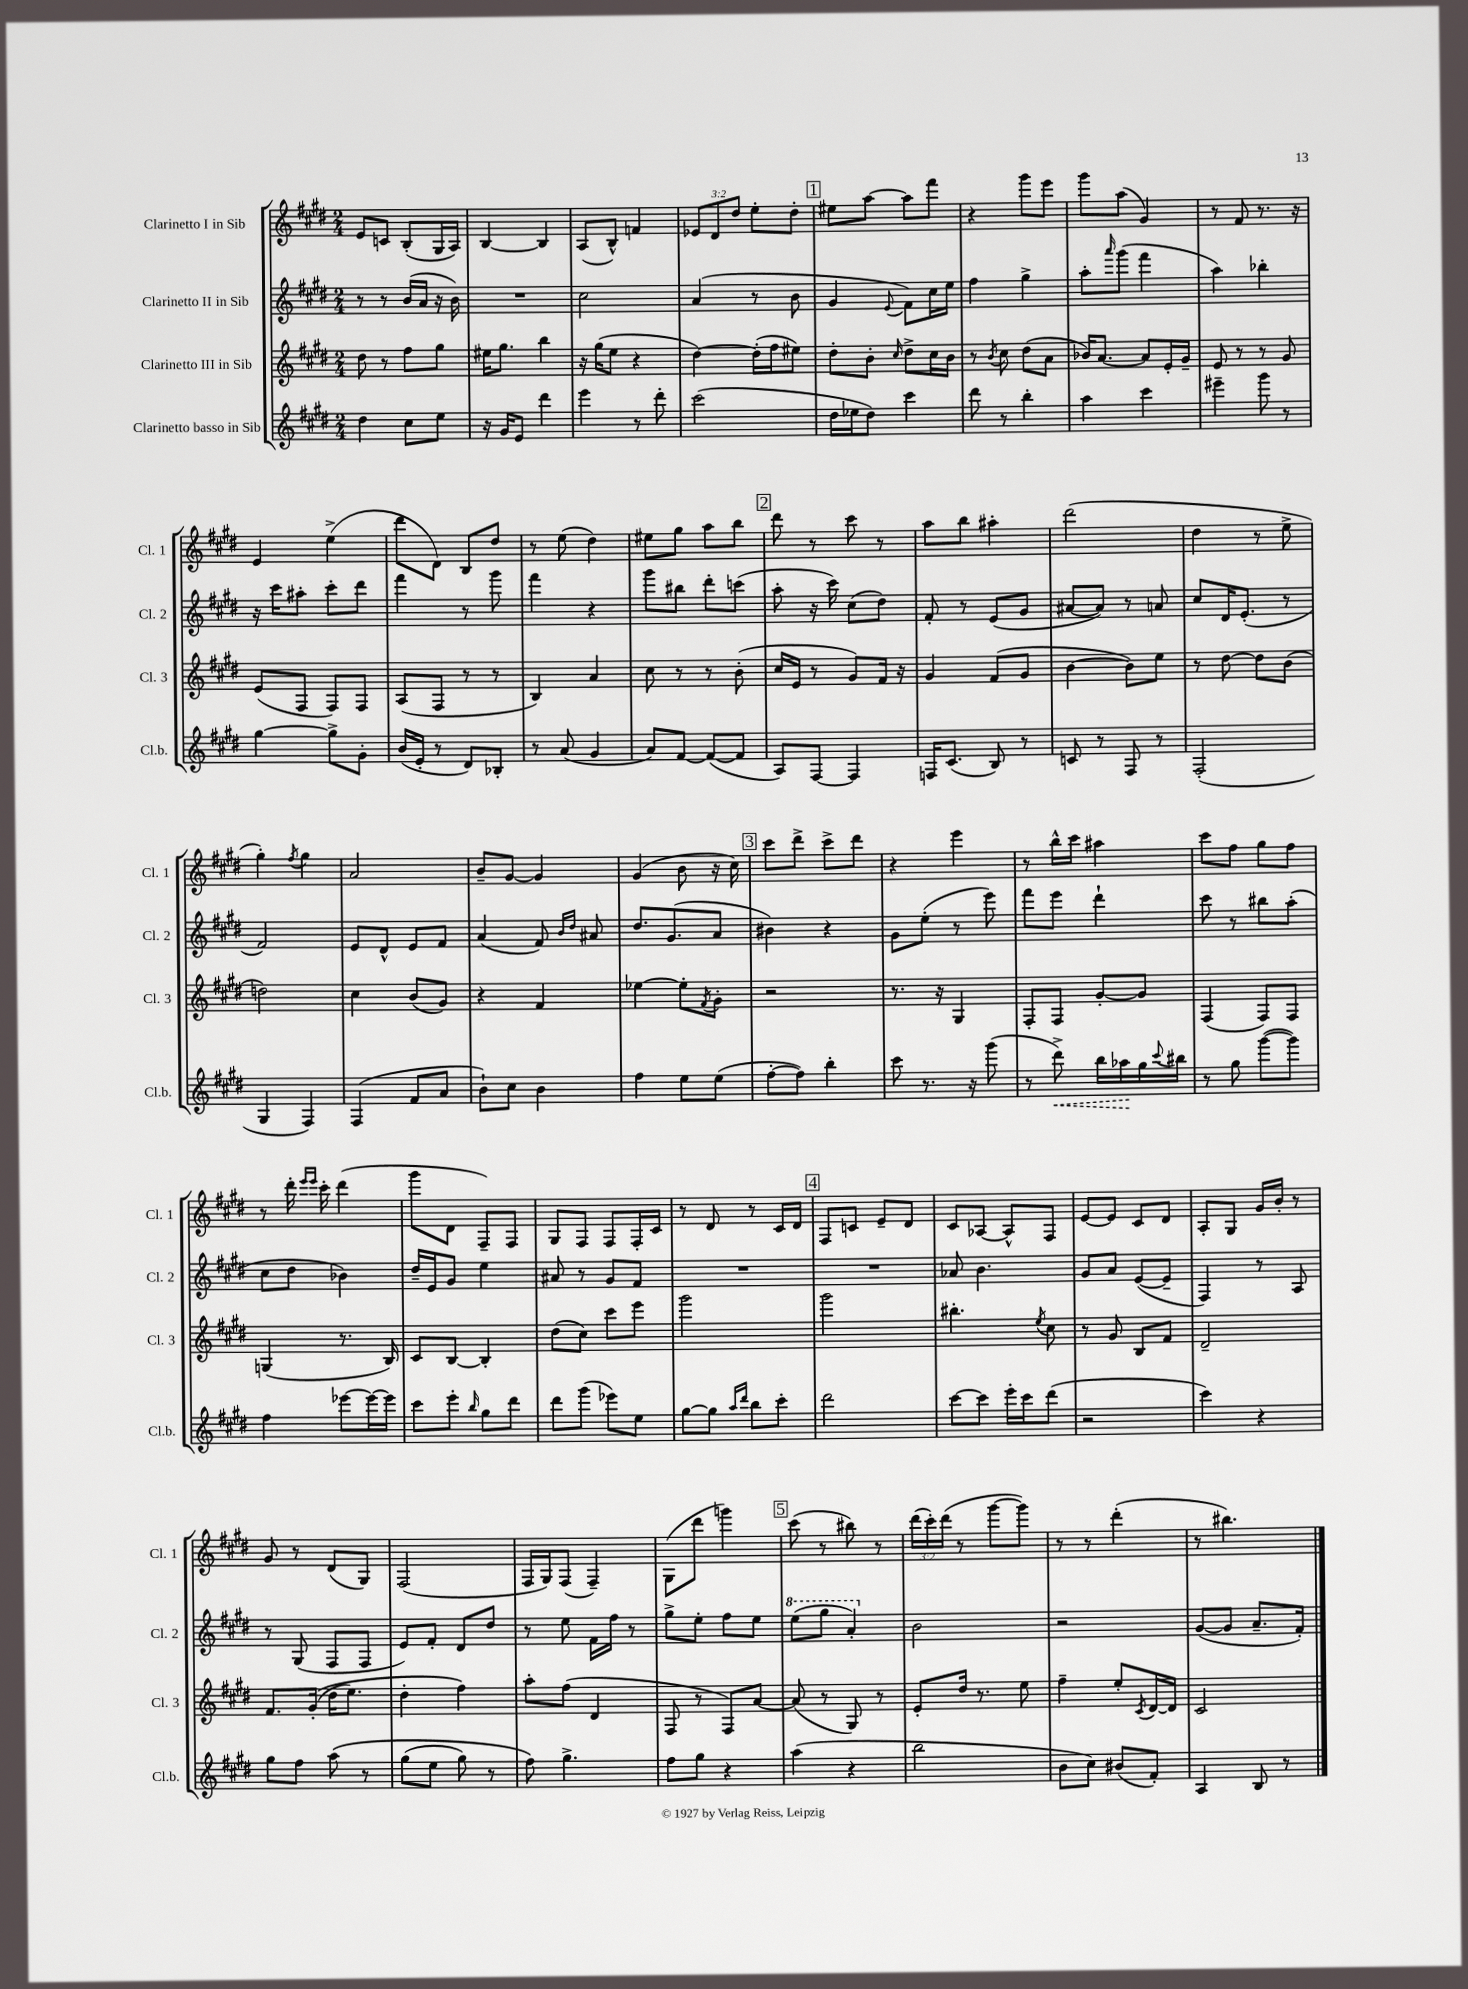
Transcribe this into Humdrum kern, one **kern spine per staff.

**kern	**kern	**kern	**kern
*staff4	*staff3	*staff2	*staff1
*clefG2	*clefG2	*clefG2	*clefG2
*k[f#c#g#d#]	*k[f#c#g#d#]	*k[f#c#g#d#]	*k[f#c#g#d#]
*M2/4	*M2/4	*M2/4	*M2/4
4dd#	8dd#	8r	8e
.	8r	8r	8c
8cc#	8ff#	(16b	(8B'
.	.	16a	.
8ee	8gg#	16r	16G#
.	.	16b)	16A)
=	=	=	=
16r	16ee#	2r	[4B
16g#	8.gg#	.	.
8e	.	.	.
4ddd#	4bb	.	4B]
=	=	=	=
4eee	16r	2cc#	(8A
.	(16gg#	.	.
.	8ee	.	8B^^)
8r	4r	.	4f
8ddd#'	.	.	.
=	=	=	=
(2ccc#	[4dd#)	(4a	12e-
.	.	.	12d#
.	.	.	12dd#
.	(16dd#']	8r	8ee'
.	16ff#	.	.
.	8ee#)	8b	8dd#'
=	=	=	=
16dd#	8dd#'	4g#	8ee#
16ee-	.	.	.
8dd#)	8b'	.	[8aa
.	16qqcc#	8qqe	.
4ccc#	8dd#^	8f#)	8aa]
.	16cc#	16cc#	8fff#
.	16b	16ee	.
=	=	=	=
8ddd#	8r	4ff#	4r
.	8qb	.	.
8r	8cc#	.	.
4bb'	(8dd#	4gg#^	8ggg#
.	8a	.	8eee
=	=	=	=
4aa	16b-)	8aa'	8ggg#
.	[8.a	.	.
.	.	16qqaaa	.
.	.	(8ggg#	(8aa
4ccc#	8a]	4fff#	4g#)
.	16e'	.	.
.	16g#~	.	.
=	=	=	=
4eee#~	8e	4aa)	8r
.	8r	.	8f#
8ggg#	8r	4bb-'	8.r
8r	8g#	.	.
.	.	.	16r
=	=	=	=
[4gg#	(8e	16r	4e
.	.	16ccc#	.
.	8F#	8aa#'	.
8gg#^]	8F#)	8ccc#'	(4ee^
8g#'	8F#	8ddd#	.
=	=	=	=
(16b	(8A	4fff#	8ddd#
16e'	.	.	.
8r	8F#	.	8d#)
8d#)	8r	8r	8B
8B-'	8r	8ggg#	8dd#
=	=	=	=
8r	4B)	4fff#	8r
(8a	.	.	(8ee
4g#	4a	4r	4dd#)
=	=	=	=
8a)	8cc#	8ggg#	8ee#
[8f#	8r	8bb#	8gg#
(8f#_	8r	8ddd#'	8aa
8f#]	(8b'	(8ccc	8bb
=	=	=	=
8A)	16cc#	8aa'	8ddd#
.	16e	.	.
[8F#	8r	16r	8r
.	.	16ccc#)	.
4F#]	8g#)	(8cc#	8ccc#
.	16f#	8dd#)	8r
.	16r	.	.
=	=	=	=
16F	4g#	8f#'	8aa
(8.c#	.	.	.
.	.	8r	8bb
8B)	(8f#	(8e	4aa#'
8r	8g#	8g#	.
=	=	=	=
8c	[4b	[8a#	(2ddd#
8r	.	8a#])	.
8F#	8b])	8r	.
8r	8ee	8a	.
=	=	=	=
(2F#'	8r	8cc#	4dd#
.	[8dd#	16d#	.
.	.	(8.e'	.
.	8dd#]	.	8r
.	(8b	8r	8ee^
=	=	=	=
4G#	2dd)	2f#)	4gg#')
.	.	.	8qff#
4F#)	.	.	4gg#
=	=	=	=
(4F#	4cc#	8e	2a
.	.	8d#^^	.
8f#	(8b	8e	.
8a	8g#)	8f#	.
=	=	=	=
8b`)	4r	(4a	8b~
8cc#	.	.	[8g#
4b	4f#	8f#)	4g#]
.	.	16qqb	.
.	.	16qqdd#	.
.	.	8a#	.
=	=	=	=
4ff#	[4ee-	8.dd#	(4g#
.	.	(8.g#	.
8ee	8ee-']	.	8b
.	8qf#	.	.
(8ee	8g#'	8a	16r
.	.	.	16cc#)
=	=	=	=
[8ff#'	2r	4b#)	8ccc#
8ff#])	.	.	8ddd#^
4bb'	.	4r	8ccc#^
.	.	.	8ddd#
=	=	=	=
8ccc#	8.r	8g#	4r
8.r	.	(8ee'	.
.	16r	.	.
.	4G#	8r	4eee
16r	.	.	.
(8ggg#	.	8eee)	.
=	=	=	=
8r	8F#'	8fff#	8r
8ddd#^)	8F#	8eee	16bb^^
.	.	.	16ccc#
16bb	[8g#'	4ddd#`	4aa#
16aa-	.	.	.
16gg#	8g#]	.	.
8qqccc#	.	.	.
16bb#	.	.	.
=	=	=	=
8r	(4F#	8ccc#	8ccc#
8gg#	.	8r	8ff#
([8ggg#	8F#)	8bb#	8gg#
8ggg#])	8F#	(8aa'	8ff#
=	=	=	=
4ff#	(4G	8cc#	8r
.	.	8dd#	16ddd#'
.	.	.	16qqeee
.	.	.	16qqeee
.	.	.	16ccc#'
[8eee-	8.r	4b-)	(4ddd#
16eee-_	.	.	.
16eee-]	16B)	.	.
=	=	=	=
8ccc#	8c#	16dd#~	8ggg#
.	.	16e	.
8eee'	[8B	8g#	8d#
16qqbb	.	.	.
8gg#	4B']	4ee	8F#~)
8ddd#	.	.	8F#
=	=	=	=
8ddd#	(8dd#	8a#	8G#
(8ggg#	8cc#)	8r	8F#
8eee-)	8ccc#	8g#	8F#
8ee	8eee	8f#	16F#'
.	.	.	16c#
=	=	=	=
[8gg#	2ggg#	2r	8r
8gg#]	.	.	8d#
16qqaa	.	.	.
16qqddd#	.	.	.
8bb	.	.	8r
8ccc#'	.	.	16c#
.	.	.	16d#
=	=	=	=
2ddd#	2ggg#	2r	8F#
.	.	.	8c
.	.	.	8e~
.	.	.	8d#
=	=	=	=
[8ccc#	4.bb#'	8a-	8c#
8ccc#]	.	4.b	[8A-
16eee'	.	.	8A-^^]
16ccc#	.	.	.
.	8qee	.	.
(8ddd#	8cc#	.	8F#
=	=	=	=
2r	8r	8g#	[8e
.	8g#	8a	8e]
.	8B	([8e	8c#
.	8f#	8e~]	8d#
=	=	=	=
4ccc#)	2d#~	4F#)	8A'
.	.	.	8G#
4r	.	8r	16g#
.	.	.	16b'
.	.	8A	8r
=	=	=	=
8gg#	8.f#	8r	8g#
8ff#	.	(8G#	8r
.	&((16g#'	.	.
&(8aa	16dd#	8F#	(8d#
.	8.ee)	.	.
8r	.	8F#	8G#)
=	=	=	=
(8gg#	4dd#'	8e)	(2F#
8ee	.	8f#'	.
8gg#)	4ff#&)	8d#	.
8r	.	8dd#	.
=	=	=	=
8ff#&)	8aa'	8r	16F#
.	.	.	16G#)
4.gg#^	(8ff#	8ee	(8F#
.	4d#	16f#	4F#~)
.	.	16ff#	.
.	.	8r	.
=	=	=	=
8ff#	8F#	8gg#^	(8G#
8gg#	8r	8ee'	8ddd#
4r	8F#)	8ff#	4ggg)
.	[8a	8ee	.
=	=	=	=
(4aa	(8a]	(8eee	(8ccc#
.	8r	8ggg#	8r
4r	8G#)	4aa')	8bb#)
.	8r	.	8r
=	=	=	=
2bb	8e'	2b	(24ddd#
.	.	.	24ccc#')
.	.	.	(24ddd#
.	16dd#	.	8r
.	8.r	.	.
.	.	.	[8ggg#
.	8ee	.	8ggg#])
=	=	=	=
8b	4ff#~	2r	8r
8cc#)	.	.	8r
(8b#	8ee'	.	(4ddd#'
.	8qc#	.	.
8f#')	[16d#	.	.
.	16d#]	.	.
=	=	=	=
4A	2c#	([8g#	8r
.	.	8g#]	4.bb#)
8B	.	8.a~	.
8r	.	.	.
.	.	16f#')	.
==	==	==	==
*-	*-	*-	*-
